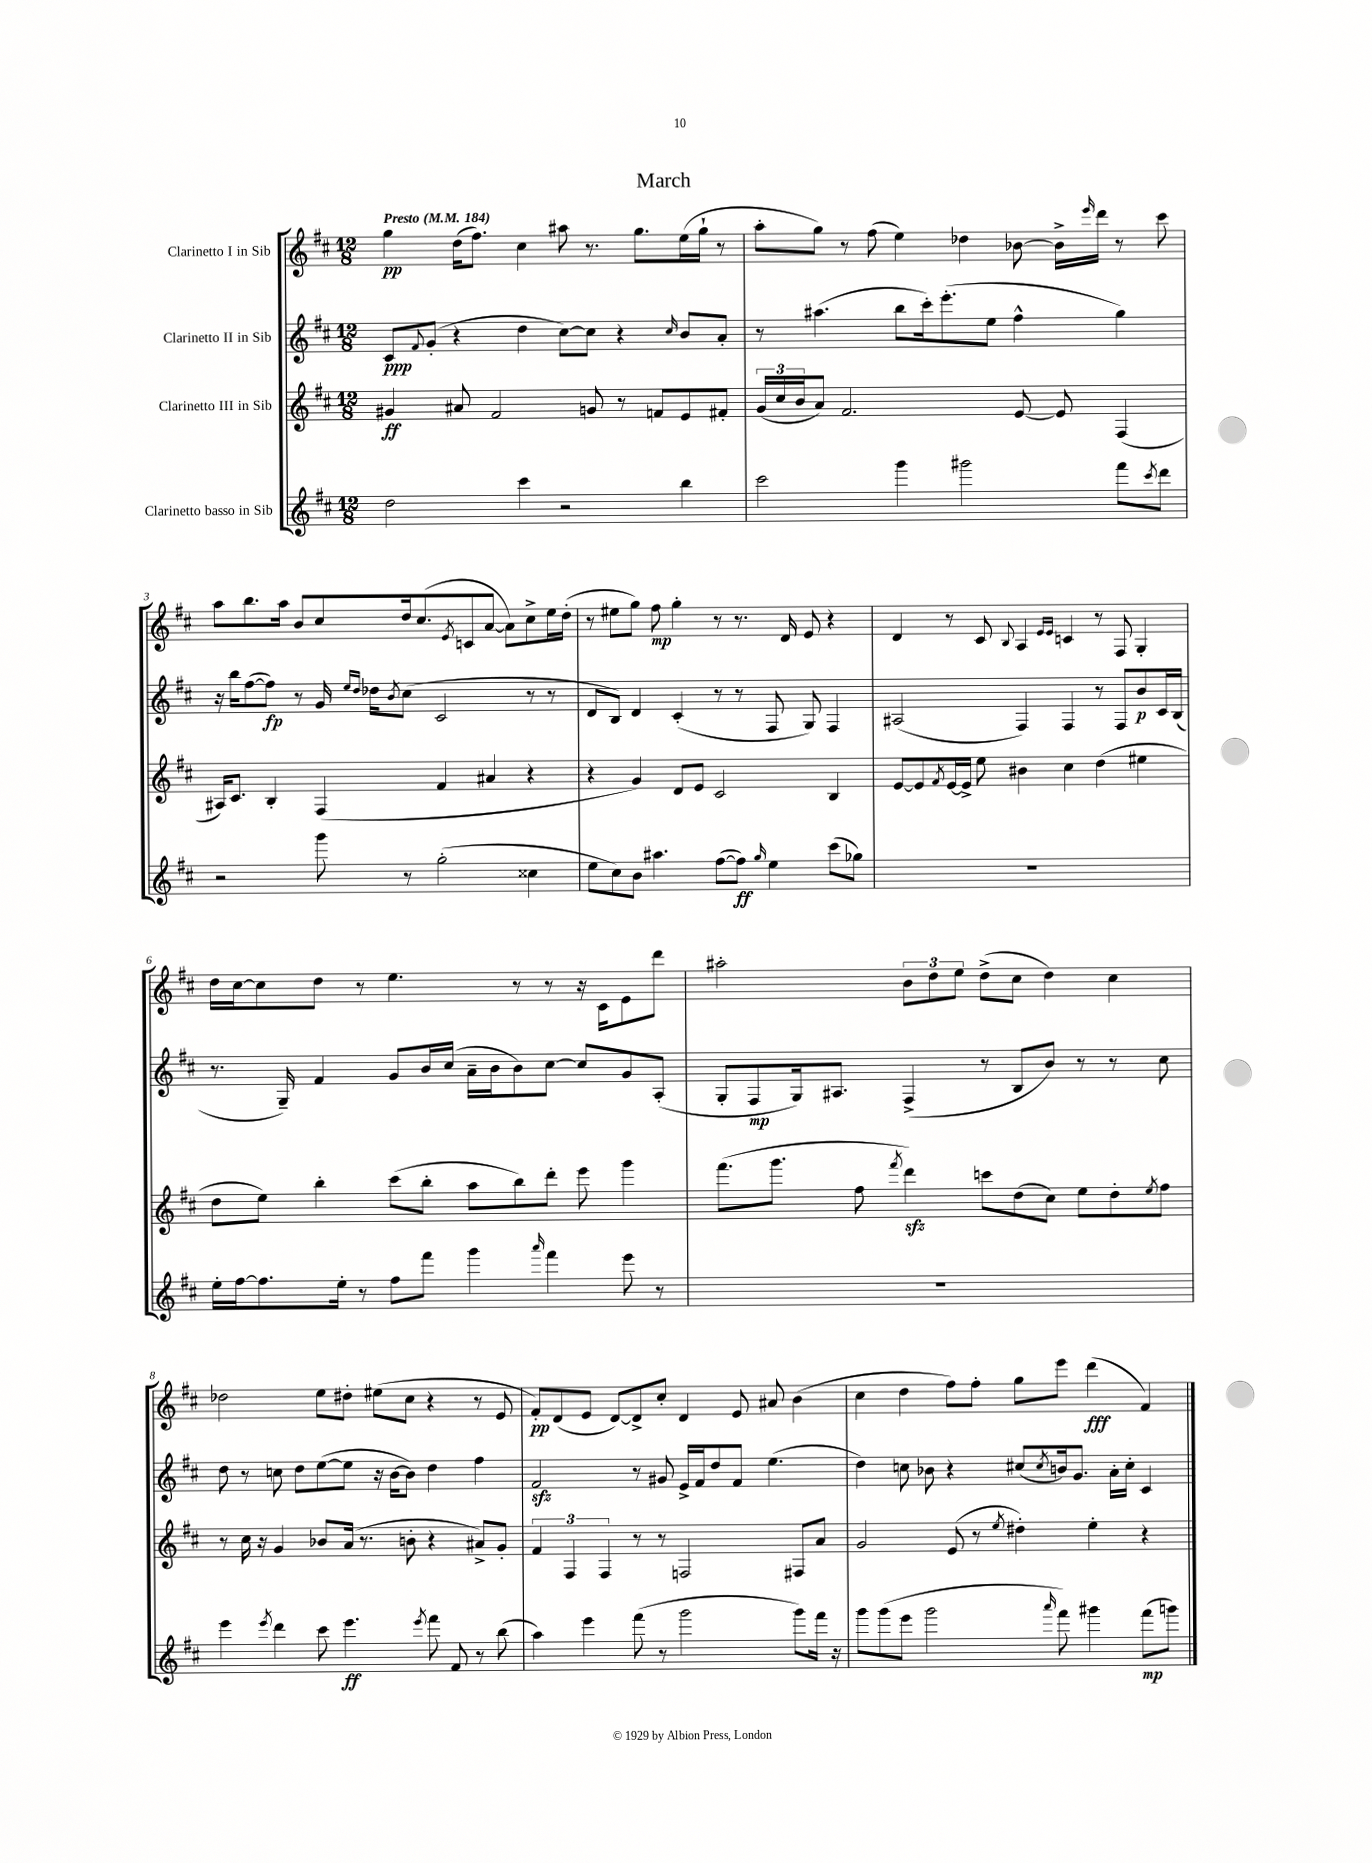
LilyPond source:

\header { title = "March" }
<<
\new StaffGroup <<
\new Staff = "s0" \with { instrumentName = "Clarinetto I in Sib" } {
    \clef treble \key d \major \numericTimeSignature \time 12/8 \tempo "Presto" 4 = 184
    g''4\pp d''16( fis''8.) cis''4 ais''8 r8. g''8. e''16( g''16-! r8 |
    a''8-. g''8) r8 fis''8( e''4) des''4 bes'8~ bes'16-> \grace { e'''16 } d'''16 r8 cis'''8 |
    a''8 b''8. a''16 b'8 cis''8 d''16 cis''8.( \acciaccatura { e'8 } c'8 a'8~ a'8) cis''8-> e''16 d''16-.( |
    r8 eis''8 g''8) fis''8\mp g''4-. r8 r8. d'16 e'8 r4 |
    d'4 r8 cis'8 \appoggiatura { b8 } a4 \grace { e'16 e'16 } c'4 r8 fis8 g4-. |
    d''16 cis''16~ cis''8 d''8 r8 e''4. r8 r8 r16 cis'16 e'8 d'''8 |
    ais''2-. \tuplet 3/2 { b'8 d''8 e''8 } d''8->( cis''8 d''4) cis''4 |
    des''2 e''8 dis''8-. eis''8( cis''8 r4 r8 e'8 |
    fis'8-.\pp) d'8( e'8 d'8~) d'8-> cis''8-. d'4 e'8 ais'8 b'4( |
    cis''4 d''4 fis''8) fis''8-. g''8 e'''8 d'''4\fff( fis'4) \bar "|." |
}
\new Staff = "s1" \with { instrumentName = "Clarinetto II in Sib" } {
    \clef treble \key d \major \numericTimeSignature \time 12/8
    cis'8\ppp \appoggiatura { fis'8 } g'8-.( r4 d''4 cis''8~) cis''8 r4 \grace { cis''16 } b'8 a'8-. |
    r8 ais''4.( b''8 cis'''16-.) e'''8.-.( e''8 fis''4-^ g''4) |
    r16 b''16 fis''8~( fis''8\fp) r8 g'16 \grace { e''16 d''16 } des''16 \acciaccatura { b'8 } cis''8( cis'2 r8 r8 |
    d'8 b8) d'4 cis'4-.( r8 r8 fis8 g8) fis4 |
    ais2( fis4) fis4 r8 fis8 b'8\p cis'16 b16( |
    r8. g16--) fis'4 g'8 b'16 cis''16( a'16-- b'16 b'8) cis''8~ cis''8 g'8 a8-.( |
    g8-. fis8\mp g16) ais8. fis4->( r8 b8 b'8) r8 r8 cis''8 |
    d''8 r8 c''8 d''8 e''8~( e''8 r16 b'16~ b'8) d''4 fis''4 |
    fis'2\sfz r8 gis'8 e'16-> fis'16 d''8 fis'8 e''4.( |
    d''4) c''8 bes'8 r4 cis''8( \acciaccatura { cis''8 } b'16) g'8. a'16-. cis''16-. cis'4 \bar "|." |
}
\new Staff = "s2" \with { instrumentName = "Clarinetto III in Sib" } {
    \clef treble \key d \major \numericTimeSignature \time 12/8
    gis'4\ff ais'8 fis'2 g'8 r8 f'8 e'8 fis'8-. |
    \tuplet 3/2 { g'16( cis''16 b'16 } a'8) fis'2. e'8~ e'8 fis4( |
    ais16) cis'8. b4-. fis4( fis'4 ais'4 r4 |
    r4 g'4) d'8 e'8 cis'2 b4 |
    e'8~ e'8 \acciaccatura { fis'8 } e'16~ e'16-> e''8 bis'4 cis''4 d''4( eis''4 |
    d''8 e''8) b''4-. cis'''8( b''8-. a''8 b''8) d'''8-. e'''8 g'''4 |
    fis'''8.( g'''8. fis''8 \acciaccatura { fis'''8 } d'''4\sfz) c'''8 d''8( cis''8) e''8 d''8-. \acciaccatura { e''8 } fis''8 |
    r8 cis''16 r16 g'4 bes'8 a'16( r8. b'8-. r4 ais'8->) g'8-. |
    \tuplet 3/2 { fis'4 fis4 fis4 } r8 r8 f2 fis8 a'8 |
    g'2 e'8( r8 \acciaccatura { e''8 } dis''4-.) e''4-. r4 \bar "|." |
}
\new Staff = "s3" \with { instrumentName = "Clarinetto basso in Sib" } {
    \clef treble \key d \major \numericTimeSignature \time 12/8
    d''2 cis'''4 r2 b''4 |
    cis'''2 g'''4 gis'''2 fis'''8 \acciaccatura { cis'''8 } d'''8 |
    r2 g'''8 r8 g''2-.( cisis''4 |
    e''8 cis''8) b'8 ais''4. fis''8~( fis''8\ff) \grace { g''16 } e''4 cis'''8( ges''8) |
    R1. |
    e''16-. fis''16~ fis''8. e''16-. r8 fis''8 fis'''8 g'''4 \grace { a'''16 } fis'''4 e'''8 r8 |
    R1. |
    e'''4 \acciaccatura { e'''8 } d'''4 cis'''8 e'''4.\ff \acciaccatura { e'''8 } fis'''8 fis'8 r8 b''8( |
    a''4) e'''4 fis'''8( r8 g'''2 g'''8) fis'''16 r16 |
    g'''8 g'''8( e'''8 g'''2 \grace { a'''16 } fis'''8) gis'''4 fis'''8\mp( g'''8) \bar "|." |
}
>>
>>
